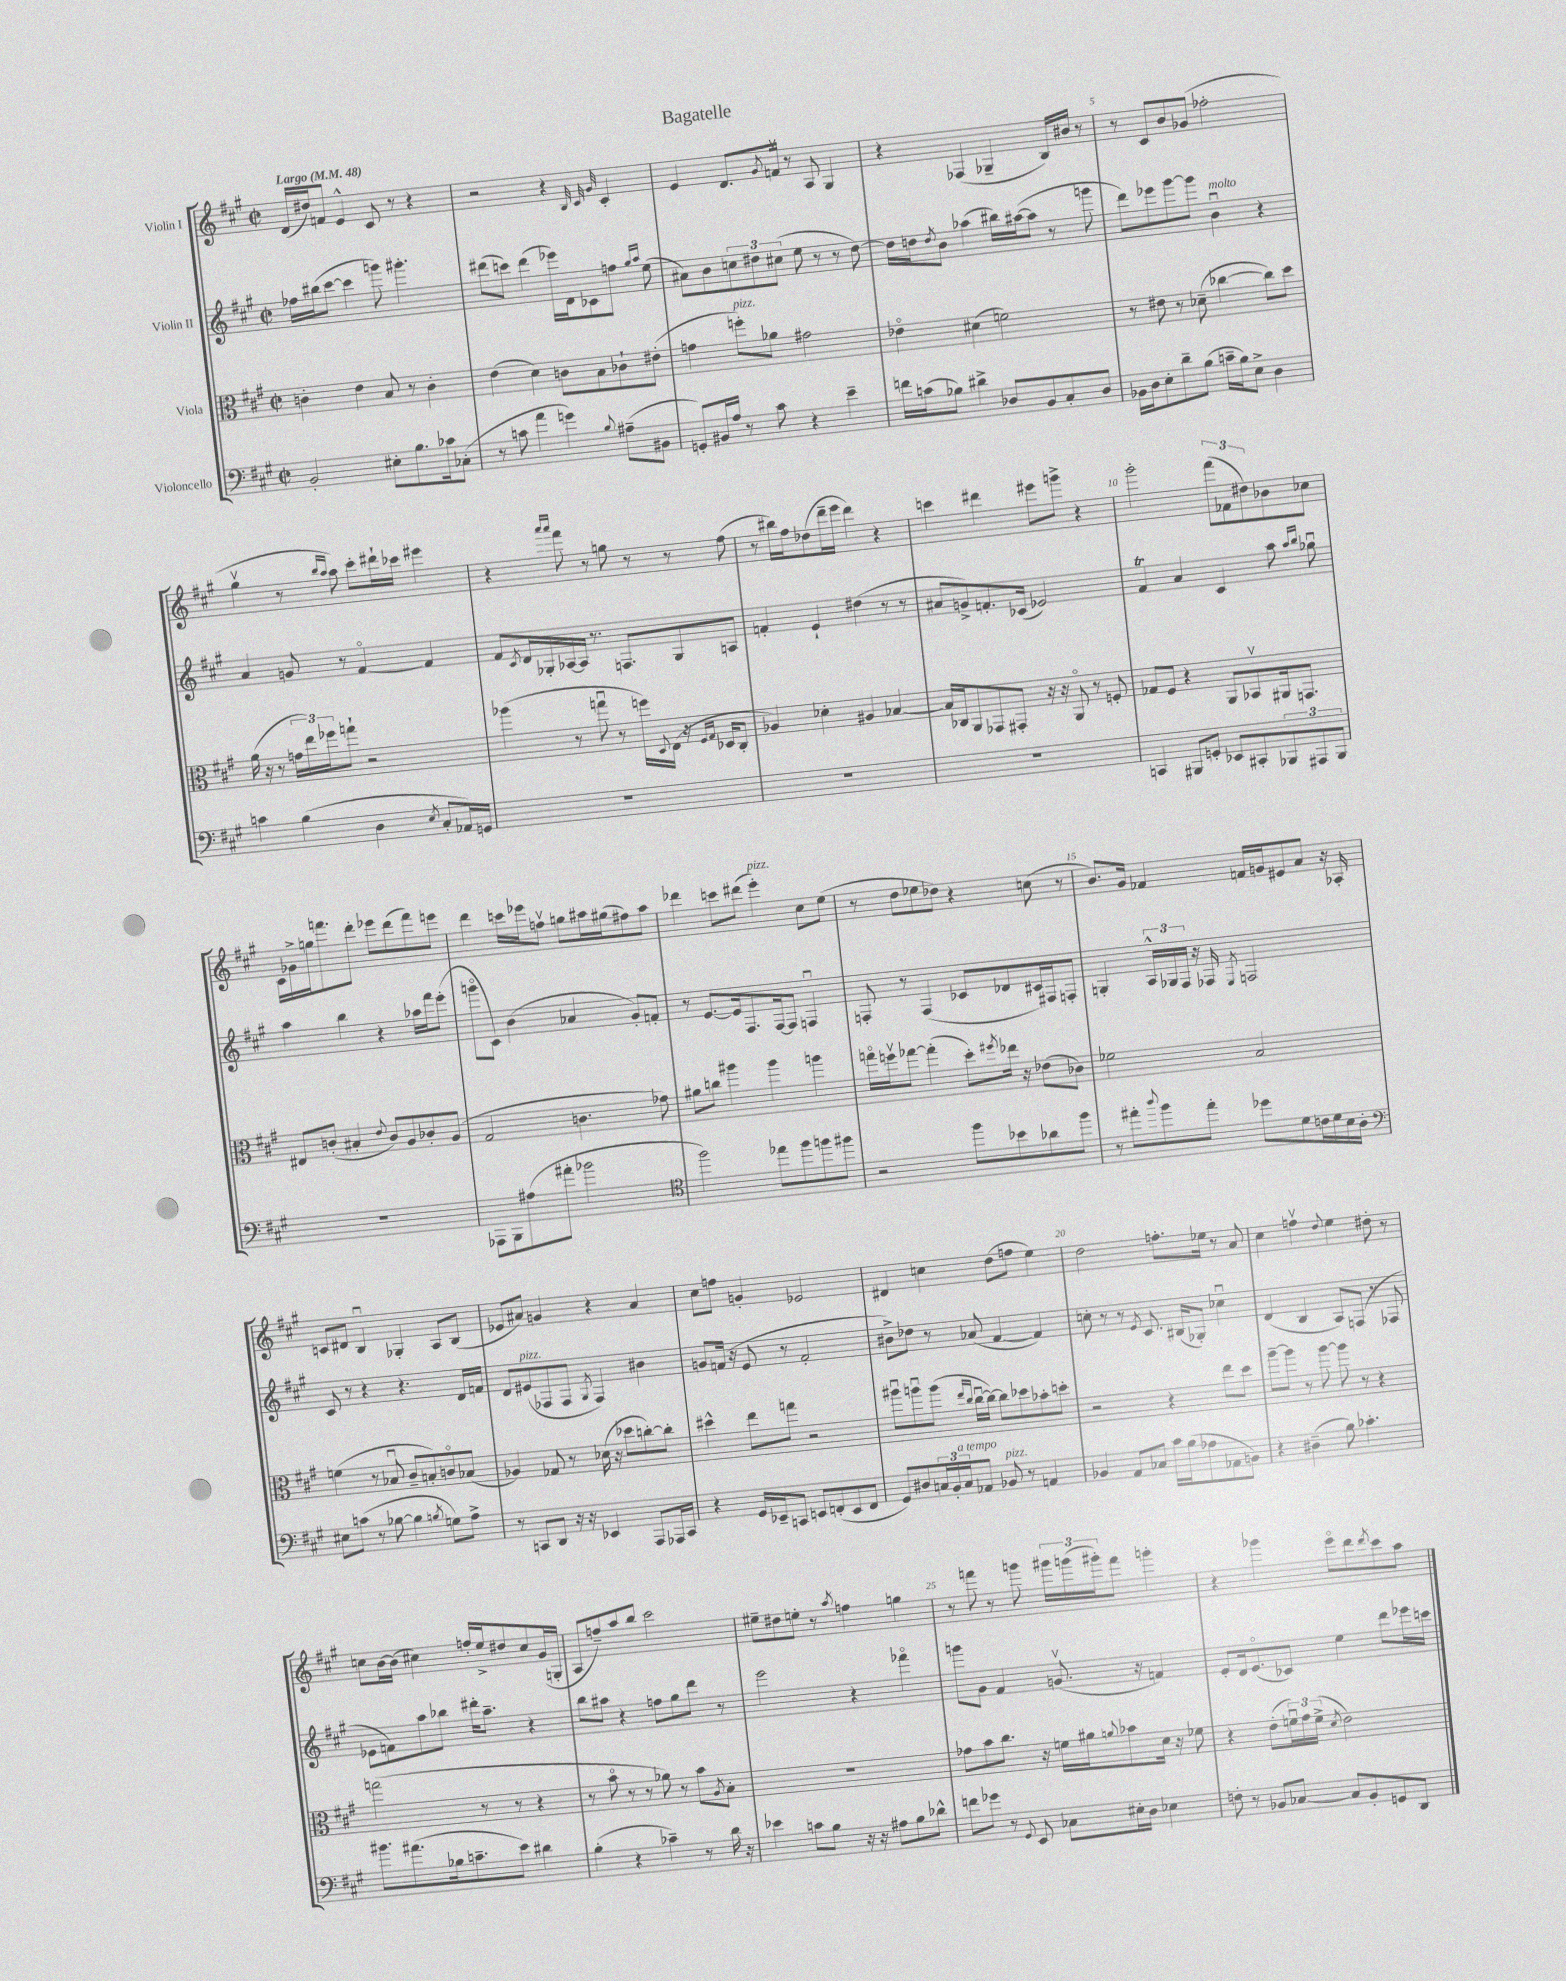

**kern	**kern	**kern	**kern
*part4	*part3	*part2	*part1
*staff4	*staff3	*staff2	*staff1
*I"Violoncello	*I"Viola	*I"Violin II	*I"Violin I
*clefF4	*clefC3	*clefG2	*clefG2
*k[f#c#g#]	*k[f#c#g#]	*k[f#c#g#]	*k[f#c#g#]
*M2/2	*M2/2	*M2/2	*M2/2
*met(c|)	*met(c|)	*met(c|)	*met(c|)
*MM48	*MM48	*MM48	*MM48
=1	=1	=1	=1
!	!	!	!LO:TX:a:B:t=Largo
2BB'/	4cn'\	16ff-X\LL	(16d/LL
.	.	(16bb#X\J	16dd#X/J)
.	.	[8ccc#\J	8fn/J
.	4e\	4ccc#\]	4e^^/
8E#X'\L	8B/	8gggn\)	8c#/
8.B\	8r	4.ggg#X'\	8r
.	4c'\	.	4r
16c-X\k	.	.	.
(8C-X'\J	.	.	.
=2	=2	=2	=2
8r	(4e\	(8ddd#X\L	2r
8cn\	.	8cccn\J)	.
4a\	4d\)	(4ddd#\	.
4gn\)	8cn\L	16eee-X\LL)	4r
.	.	16d\J	.
.	8B\	8c-X\	.
.	.	.	32qqB/
.	.	.	32qqc#/
8qqB/	.	.	32qqg#/
(8A#X~\L	8c-X`\	8ffn\J	4c#'/
.	.	16qqgg#/LL	.
.	.	16qqaa/JJ	.
8BB#X\J	(8e#X'\J	(8ee\	.
=3	=3	=3	=3
8GGn'/L)	4gn\	8a#X\L)	4e/
16BB#X/L	.	8b\	.
16A/JJ	.	.	.
!	!LO:TX:a:i:t=pizz.	!	!
8r	8ffn'\L)	12ccn\	8.d/L
.	.	12dd#X\	.
8c#\	8a-X\J	.	.
.	.	(12cc#X\J	.
.	.	.	8qg#/
.	.	.	16fnv/Jk
4r	2g#X\	8ee\	8r
.	.	8r	8A/
4e~\	.	8r	4G#/
.	.	[8dd#\)	.
=4	=4	=4	=4
16fn\LL	4e-X\	16dd#\LL]	4r
(16cn\J	.	16ddn\J	.
.	.	8qdd/	.
8B-X\J)	.	8b\J	.
4d#X^\	(4d#X\	(4aa-X\	(4F-X/
8D-X/L	2fn\)	16bb#X\LL)	4G-X~/
.	.	([16aa#X\J	.
8BB/	.	8aa#\J]	.
8C#'/	.	8r	16B/LL)
.	.	.	16b#X/JJ
8D-/J	.	8gggn\	8r
=5	=5	=5	=5
16BB-X\LL	8r	8ddd\L)	8r
16D\J	.	.	.
8E'\	8e#X\	8eee-X\	8c#/L
8d~\	8r	[8ggg#\	8b/
(8B\J	(8d-X~\	8ggg#\J]	(8g-X/J
!	!	!LO:TX:a:i:t=molto	!
16cn~\LL	[4cc-X\	4bu\	2ff-X'\
16B\J)	.	.	.
8E^\J	.	.	.
4D\	8cc-\L])	4r	.
.	8dd\J	.	.
!!LO:LB:g=z
=6	=6	=6	=6
4cn\	(16a\	4a/	4gg#v\
.	16r	.	.
.	8r	.	.
(4B\	24gn\LL	8gn/	8r
.	24ee\)	.	.
.	24ff-X\J	.	.
.	.	.	16qqbb/LL
.	.	.	16qqaa/JJ
.	8ggn`\J	8r	8aa\)
4D\	2r	[4f#/	8ccc#'\L
.	.	.	16ddd#X`\L
.	.	.	16ccc-X\JJ
8qE/	.	.	.
8C#'/L	.	4f#/]	4eee#X\
16AA-X/L)	.	.	.
16GGn/JJ	.	.	.
=7	=7	=7	=7
1r	(4aa-X\	8f#/L	4r
.	.	8qc#/	.
.	.	16d/L	.
.	.	16G-X'/	.
.	.	.	16qqaaa/LL
.	.	.	16qqaaa/JJ
.	8r	[16A-X/	8fff#\
.	.	16A-/JJ]	.
.	8ggnu\	8.r	8r
.	8r	.	8ggn\
.	.	8.Fn/L	.
.	16ffn\LL)	.	8r
.	8qqD/	.	.
.	(16E\JJ	.	.
.	16r	8G-/	8r
.	16qqF#/LL	.	.
.	16qqG#/JJ	.	.
.	16D-X/KL	.	.
.	8C#'/J	8An/J	(8ff#\
=8	=8	=8	=8
1r	4A-X/)	4fn'/	8r
.	.	.	16bb#X\LL)
.	.	.	16ff#\J
.	4d-X'\	4e`/	(8dd-X\
.	.	.	16ddd~\L
.	.	.	16eee\JJ
.	4A#X/	(4dd#X\	4ddd\)
.	[4B-X/	8r	4r
.	.	8r	.
=9	=9	=9	=9
1r	16B-/LL]	8a#X/L	4cccn\
.	16C-X/J	.	.
.	8AA/	8gn^/)	.
.	8GG-X/	8.fn'/	4ddd#X\
.	8GG#X'/J	.	.
.	.	(16c-X/Jk	.
.	16r	2e-X/)	8eee#X\L
.	16r	.	.
.	8AA/	.	8gggn^\J
.	8r	.	4r
.	8Fn'/	.	.
=10	=10	=10	=10
4CCn/	8G-X/L	4f#T/	2ggg#'\
.	8F#/J	.	.
8BBB#X/L	4r	4a/	.
8GGn'/J	.	.	.
8EE-X/L	8AA/L	4c#/	(12fff#\L
.	.	.	12f-X\
8CC#X'/	8BB-Xv/	.	.
.	.	.	12dd#X\)
12BBB-X/	16AA#X/k	8aa\	8b-X\
.	8.GGn/J	.	.
12AAA#X/	.	.	.
.	.	16qqaa/LL	.
.	.	16qqbb/JJ	.
.	.	8gg-Xu\	8cc-X\J
12BBB-/J	.	.	.
!!LO:LB:g=z
=11	=11	=11	=11
1r	8E#X/L	4aa\	16c#\LL
.	.	.	16g-X^\
.	(8cn'/J	.	16ggn\J
.	.	.	8.fffn\
.	4B#X'/	4bb\	.
.	.	.	8ddd'\J
.	8qqe/	.	.
.	8c/L)	4r	8eee-X\L
.	8A/	.	(8ddd\
.	8c-X'/	16aa-X\LL	8fff\)
.	.	16fff#\J	.
.	(8A/J	(8eee'\J	8eeen\J
=12	=12	=12	=12
8AAA-X\L	2G#/	8gggn\L	4ddd\
8BBB\	.	8c#\J)	.
(8A#X\	.	(4b\	16cccn\LL
.	.	.	16eee-X\J
8a#X'\J	.	.	8ffnv\J
2b-X\	4.cn\	4a-X/	8ggn\L
.	.	.	16aa#X\L
.	.	.	(16gg#X\J
.	.	8g#'/L)	8ff#X\)
.	8g-X\)	8fn'/J	8aa#\J
=13	=13	=13	=13
*clefC4	*	*	*
2ff#\)	8a#X\L	8r	4ddd-X\
.	8ccn\J	[8.e/L	.
.	4aa#X\	.	8cccn\L
.	.	16e/k]	.
.	.	8.F#/	(8ddd#X\J
!	!	!	!LO:TX:a:i:t=pizz.
8ee-X\L	4aa#\	.	4eee'\)
.	.	[16F#/k	.
8ff#\	.	8F#/J]	.
8ffn\	4aan\	4Fnu/	8cc#\L
8ff#X\J	.	.	(8ee\J
=14	=14	=14	=14
2r	16ggn\LL	8Fn'/	8r
.	16ffnv\J	.	.
.	[8gg-X\J	8r	8dd\L
.	(4gg-'\]	(4F/	8ee-X\
.	.	.	8dd-X\J)
8ff#\L	8dd'\L)	8c-X/L	4r
.	8qff#X/	.	.
8b-X\	16ee-X\Jk	8d-X/	.
.	16r	.	.
8a-X\	(8e-X\L	16c#X/L)	(8ccn\
.	.	16F#X/J	.
8ff#\J	8c-X\J)	8Fn'/J	8r
=15	=15	=15	=15
8r	2f-X\	4Gn'/	8.b/L)
8ee#X'\L	.	.	.
.	.	.	16g#/Jk
8qqaa/	.	.	.
8ff#\	.	24A^^/LL	4f-X/
.	.	24G-X/	.
.	.	24F#/JJ	.
8ee#'\J	.	16r	.
.	.	16F-X/	.
.	.	8qE/	.
8dd-X\L	2B/	2Fn/	16fn/LL
.	.	.	16gn/J
8d\	.	.	8e#X/
16cn\L	.	.	8a/J
16d\	.	.	.
16B\	.	.	16r
16A'\JJ	.	.	16A-X'/
!!LO:LB:g=z
=16	=16	=16	=16
*clefF4	*	*	*
8E#X\L	(4fn\	8c#/	8cn/L
(8cn\J	.	8r	8d#X/J
8r	8r	4r	4Bu/
[8B-X\	8B-Xu/	.	.
4B-\]	8c#~/L	4.r	4G-X'/
.	8Bn'/)	.	.
8qBn/	.	.	.
8Gn\L)	8cn/	.	8A/L
8A^\J	(8B-X/J	16d/LL	(8B/J
.	.	16fn/JJ	.
=17	=17	=17	=17
8r	4A-X/)	8d/L	8e-X/L
!	!	!LO:TX:a:i:t=pizz.	!
8CCn/L	.	(8e#X/	8a#X/J)
8DD/J	8G-X/	8F-X/	4gn/
16r	8r	8F-/J	.
16r	.	.	.
.	.	8qG#/	.
4EE-X/	(16d-X\	4F-/)	4r
.	16r	.	.
.	8dd-X\L	.	.
8AAA/L	[8ccn'\)	4b#X\	4a#/
16AAA-X/L	8cc'\J]	.	.
16CC/JJ	.	.	.
=18	=18	=18	=18
4r	4dd#X^^\	8gn/L	8cc#\L
.	.	(16fn/Jk	8ffn\J
.	.	16r	.
16GG#/LL	8ee\L	8e/	4gn'/
16EE-X~/J	.	.	.
8CCn/J	8ggn\J	8r	.
8EEn/L	2r	2f'/	2e-X/
(8FFn'/	.	.	.
8EE/	.	.	.
8FF/J	.	.	.
=19	=19	=19	=19
8GG#/L)	8aa#Xu\L	8b#X^\L)	4d#X/
8D#X/	8aanu\	8dd-X\J	.
24Cn/L	(8aa\J	8r	4ccn\
24BB'/	.	.	.
!LO:TX:a:i:t=a tempo	!	!	!
24C/J	.	.	.
.	16qqee/LL	.	.
.	16qqcc#/JJ	.	.
8AA-X/J	[16cc#u\LL	(8a-X/	.
.	16cc#\JJ_)	.	.
!LO:TX:a:i:t=pizz.	!	!	!
8BB-X/	8cc#\L]	[4f#/	(8dd\L
8r	8dd-X\	.	8ffn\J
4AAn/	8b-X'\	4f#/])	4ee\)
.	8ddn'\J	.	.
=20	=20	=20	=20
4BB-X/	2r	8ccn'\	2dd\
.	.	8r	.
8AA/L	.	8r	.
.	.	8qe/	.
8C-X/J	.	8.c#/	.
16c#\LL	4r	.	8.ffn'\L
(16B\J	.	(16B#X/KL	.
8A-X\	.	8G-X'/J)	.
.	.	.	16ee-X\Jk
8AA-X\	8ee\L	4cc-Xu\	8r
8BBn\J)	8dd\J	.	8a/
=21	=21	=21	=21
4r	[8aa~\L	(4d/	4cc#\
.	8aa\J]	.	.
(4D#X~\	8r	4B/	4ffnv\
.	[8aa\	.	.
.	.	.	8qqdd/
8B\)	8aa\]	8A/L)	4ee\
4.c-X'\	8r	(8Fn/J	.
.	4r	8r	8dd#X'\
.	.	8F-X/	8r
!!LO:LB:g=z
=22	=22	=22	=22
8.b#X\L	(2ggn\	8e-X\L	8ccn\L
.	.	8fn\)	[16b\L
(8.a#X\	.	.	(16b\JJ]
.	.	8aa\	4cc#X\)
16B-X\k	.	8bb-X\J	.
8.cn~\	.	.	.
.	8r	16ddd#X'\KL	16ffn'/LL
.	.	8.aa~\J	16ee^/J
8e\J)	8r	.	8dd#X/
4d#X\	4r	4r	8cc#/
.	.	.	(16g#/L
.	.	.	16Gn'/JJ
=23	=23	=23	=23
(4B'\	8r	8bb\L	8A/L
.	8b\	8aa#X\J	8ffn~/)
4r	8r	4r	8aa/
.	8r	.	8bb/J
4c-X~\)	8a-X\)	8ffn\L	2ccc#\
.	8r	8gg#\	.
8r	8b\L	8ddd\J	.
.	8qA/	.	.
16d\	8B'\J	8r	.
16r	.	.	.
=24	=24	=24	=24
4e-X\	1r	2eee\	8ee#X~\L
.	.	.	8dd#X\
8cn\L	.	.	8een'\J
8B\J	.	.	8r
.	.	.	8qaa/
16r	.	4r	4ffn\
16r	.	.	.
8A#X\L	.	.	.
8B\	.	4fff-X\	4ggn\
8d-X^^\J	.	.	.
=25	=25	=25	=25
8fn\L	8g-X\L	8gggn\L	8r
8g-X\J	8b\	8g#\J	8fffn\
8r	8.cc#\J	4f#/	8r
8qqGG#/	.	.	.
8EE/	.	.	8gggn\
.	16r	.	.
8C-X\L	16fn\LL	(8.gnv/	24ggg#X\LL
.	.	.	(24gggn\
.	16a#X\J	.	.
.	.	.	24ggg#X'\J)
.	8qqan/	.	.
16E#X'\L	8b-X\	.	8fff\J
16D\JJ	.	16r	.
4E-X\	16d\Jk	4fn/)	4gggn'\
.	16r	.	.
.	8f-X\	.	.
=26	=26	=26	=26
8Fn'\	4r	8e'/L	4r
8r	.	16d/k	.
.	.	(8.e/	.
8BB-X/L	(8e'\L	.	4ggg-X\
[8C-X/J	24fnu\L)	8c-X/J)	.
.	24g#\	.	.
.	(24f^\JJ	.	.
.	8qd/	.	.
8C-/L]	2e\)	4ee\	8eee\L
8BB-'/	.	.	8ddd\
.	.	.	8qddd/
8GGn/	.	8ddd\L	8ccc#\
8DD/J	.	16eee-X\L	8aa\J
.	.	16cccn\JJ	.
==	==	==	==
*-	*-	*-	*-
